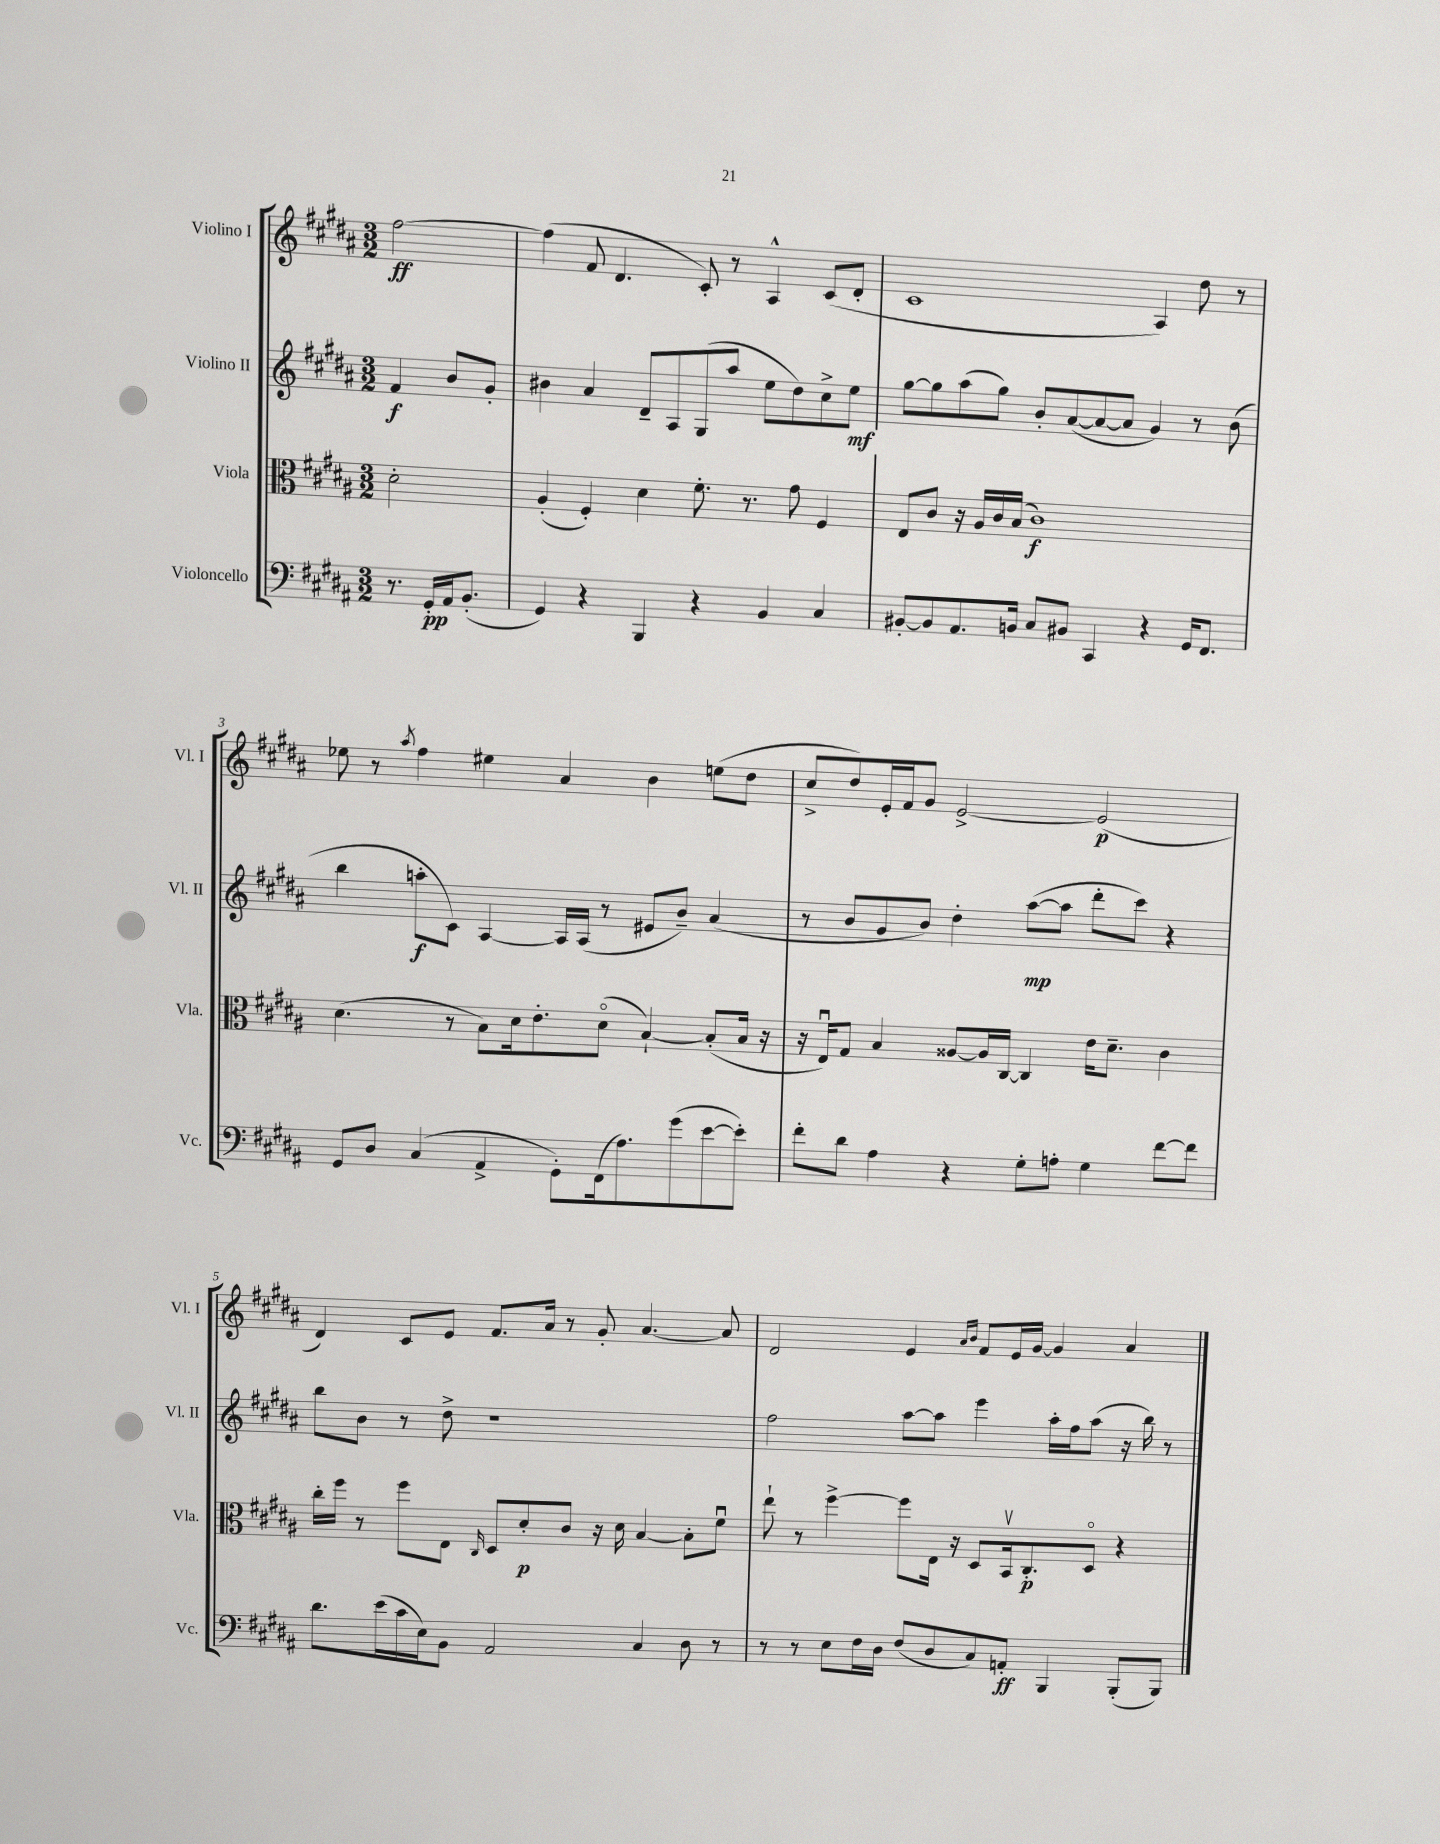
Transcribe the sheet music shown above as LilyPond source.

<<
\new StaffGroup <<
\new Staff = "s0" \with { instrumentName = "Violino I" shortInstrumentName = "Vl. I" } {
    \clef treble \key b \major \numericTimeSignature \time 3/2 \partial 2
    fis''2~\ff |
    fis''4( fis'8 dis'4. cis'8-.) r8 ais4-^ cis'8( dis'8-. |
    cis'1 ais4) dis''8 r8 |
    ees''8 r8 \acciaccatura { ais''8 } fis''4 eis''4 ais'4 b'4 e''8( dis''8 |
    cis''8-> dis''8) e'16-. fis'16 gis'8 e'2~-> e'2\p( |
    dis'4) cis'8 e'8 fis'8. ais'16 r8 gis'8-. ais'4.~ ais'8 |
    dis'2 e'4 \grace { ais'16 b'16 } fis'8 e'16 gis'16~ gis'4 ais'4 \bar "|." |
}
\new Staff = "s1" \with { instrumentName = "Violino II" shortInstrumentName = "Vl. II" } {
    \clef treble \key b \major \numericTimeSignature \time 3/2 \partial 2
    fis'4\f b'8 gis'8-. |
    bis'4 ais'4 dis'8-- ais8 gis8( ais''8 e''8 dis''8) cis''8-> e''8\mf |
    gis''8~ gis''8 ais''8( gis''8) b'8-. ais'8~( ais'8~ ais'8 gis'4) r8 b'8( |
    b''4 a''8-.\f cis'8) ais4~ ais16 ais16( r8 eis'8 b'8--) ais'4( |
    r8 b'8 gis'8 b'8) dis''4-. ais''8~\mp( ais''8 dis'''8-. cis'''8) r4 |
    b''8 b'8 r8 dis''8-> r1 |
    fis''2 ais''8~ ais''8 e'''4 ais''16-. fis''16 ais''8( r16 b''16) r8 \bar "|." |
}
\new Staff = "s2" \with { instrumentName = "Viola" shortInstrumentName = "Vla." } {
    \clef alto \key b \major \numericTimeSignature \time 3/2 \partial 2
    dis'2-. |
    ais4-.( fis4-.) dis'4 fis'8.-. r8. gis'8 fis4 |
    e8 cis'8 r16 ais16 cis'16 b16( cis'1\f) |
    dis'4.( r8 b8) dis'16 e'8.-. dis'8\flageolet( b4~-!) b8-.( b16 r16 |
    r16 e16\downbow) gis8 b4 aisis8~ aisis16 cis16~ cis4 e'16 dis'8.-- cis'4 |
    cis''16-. fis''16 r8 fis''8 e8 \grace { cis16 } dis8 dis'8-.\p cis'8 r16 dis'16 b4~ b8-. fis'8\downbow |
    e''8-! r8 fis''4~-> fis''8 e16 r16 dis8 b,16\upbow cis8.-.\p dis8\flageolet r4 \bar "|." |
}
\new Staff = "s3" \with { instrumentName = "Violoncello" shortInstrumentName = "Vc." } {
    \clef bass \key b \major \numericTimeSignature \time 3/2 \partial 2
    r8. gis,16-.\pp ais,16 b,8.-.( |
    gis,4) r4 b,,4 r4 b,4 cis4 |
    bis,8~-. bis,8 ais,8. b,16 cis8 bis,8 cis,4 r4 gis,16 fis,8. |
    gis,8 dis8 cis4( ais,4-> gis,8-.) fis,16( ais8.) gis'8( e'8~ e'8-.) |
    fis'8-. dis'8 ais4 r4 gis8-. a8-. gis4 fis'8~ fis'8 |
    dis'8. e'16( cis'16 e16) b,8 ais,2 cis4 dis8 r8 |
    r8 r8 e8 fis16 dis16 fis8( dis8 cis8) a,8-.\ff b,,4 b,,8-.( b,,8) \bar "|." |
}
>>
>>
